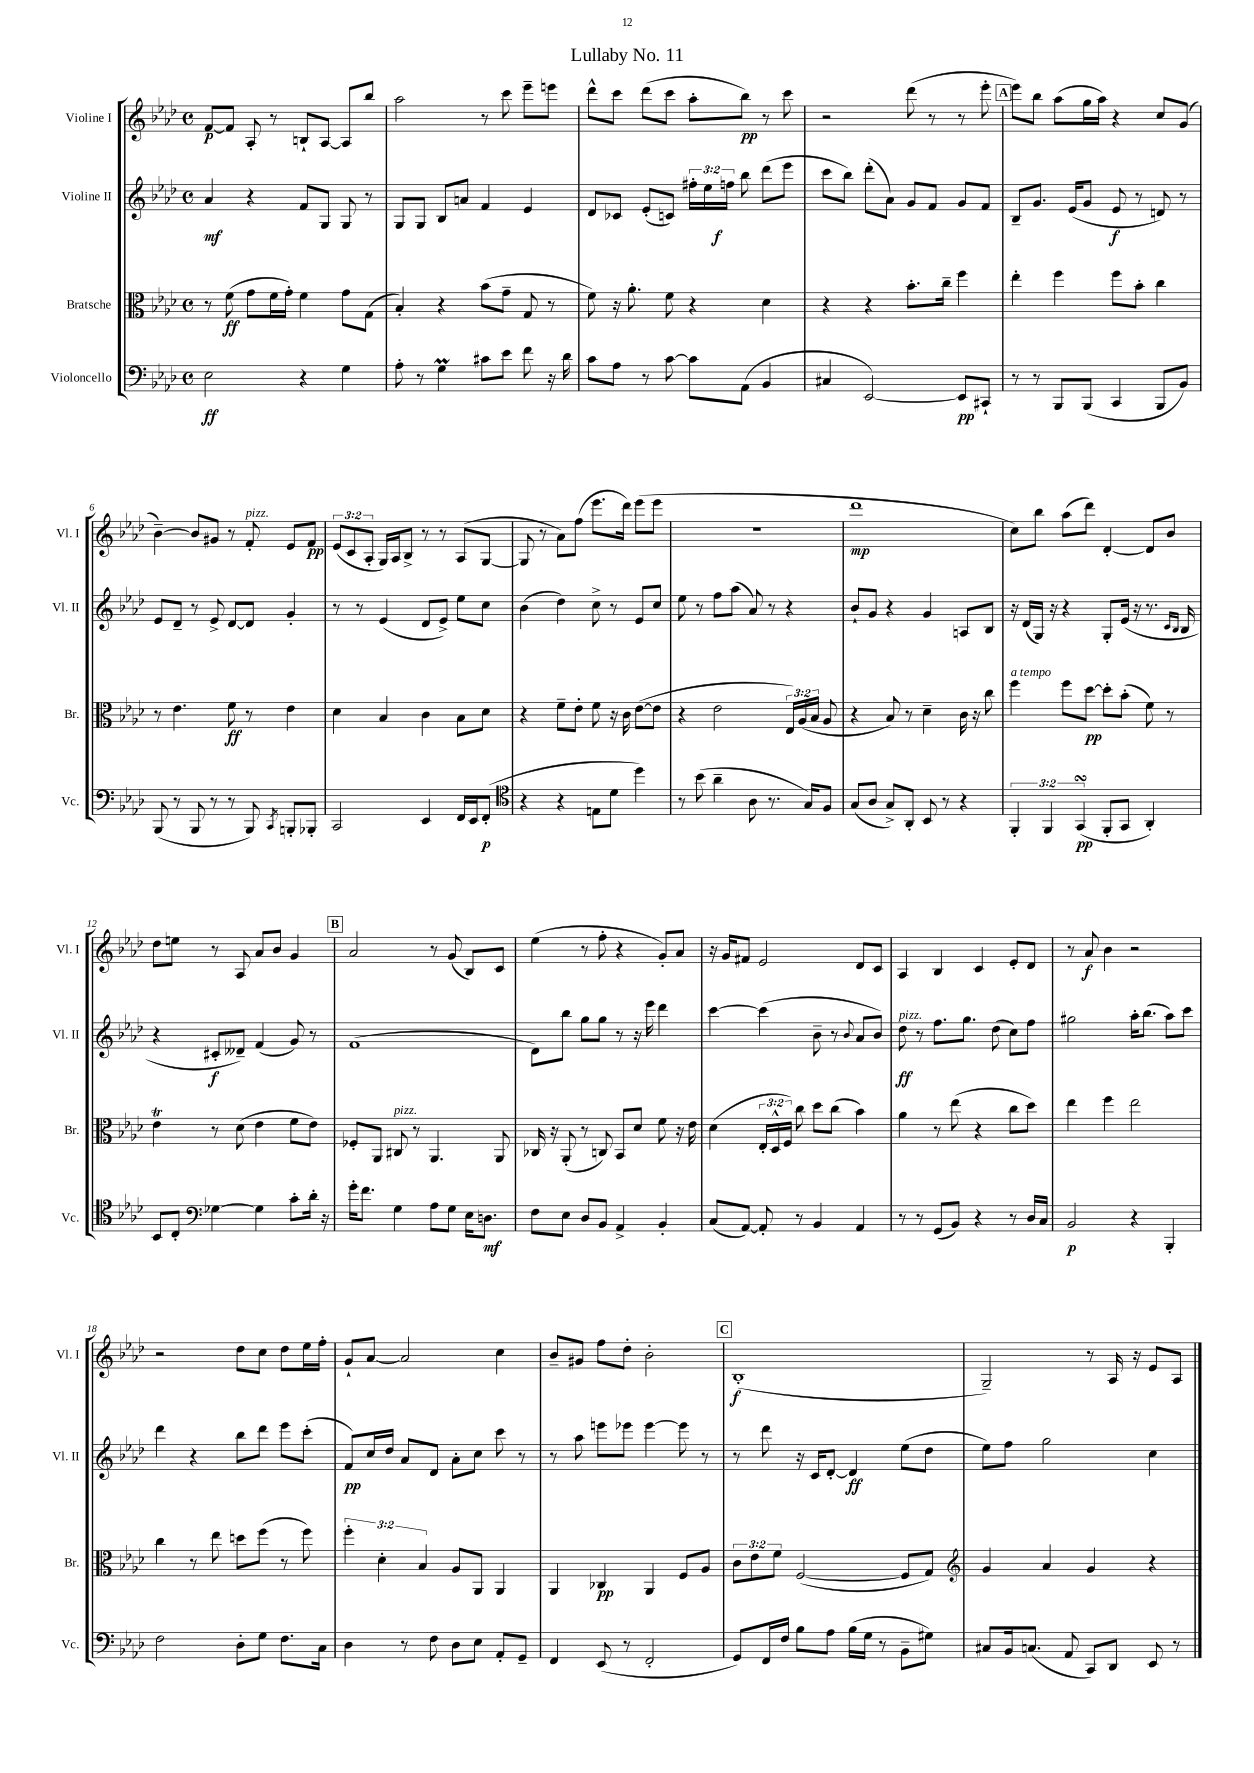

**kern	**kern	**kern	**kern
*staff4	*staff3	*staff2	*staff1
*clefF4	*clefC3	*clefG2	*clefG2
*k[b-e-a-d-]	*k[b-e-a-d-]	*k[b-e-a-d-]	*k[b-e-a-d-]
*M4/4	*M4/4	*M4/4	*M4/4
*met(c)	*met(c)	*met(c)	*met(c)
2E-	8r	4a-	[8f
.	(8f	.	8f]
.	8g	4r	8A-'
.	16f	.	8r
.	16g')	.	.
4r	4f	8f	8B`
.	.	8G	[8A-
4G	8g	8G	8A-]
.	(8G	8r	8bb-
=	=	=	=
8A-'	4B-')	8G	2aa-
8r	.	8G	.
4G	4r	8B-	.
.	.	8a	.
8c#	(8b-	4f	8r
8e-	8g~	.	8ccc
8f	8G	4e-	8eee-~
16r	8r	.	8eee
16d-	.	.	.
=	=	=	=
8c	8f)	8d-	8ddd-^^
8A-	16r	8c-	8ccc
.	8.a-'	.	.
8r	.	(8e-'	(8ddd-
[8c	8f	8c)	8ccc
8c]	4r	24ff#'	8aa-'
.	.	24ee-	.
.	.	24ff	.
(8AA-	.	8bb-	8bb-)
4BB-	4d-	(8ddd-	8r
.	.	8eee-	8ccc
=	=	=	=
4C#	4r	8ccc	2r
.	.	8bb-)	.
[2EE-)	4r	(8ddd-'	.
.	.	8a-)	.
.	8.b-'	8g	(8ddd-
.	.	8f	8r
.	16cc~	.	.
8EE-]	4ff	8g	8r
8CC#`	.	8f	8eee-'
=	=	=	=
8r	4ee-'	8B-~	8eee-)
8r	.	8.g	8bb-
8BBB-	4ff	.	(8aa-
.	.	(16e-	.
(8BBB-	.	8g	16gg
.	.	.	16aa-)
4CC	8ff	8e-	4r
.	8b-'	8r	.
8BBB-	4cc	8d)	8cc
8BB-)	.	8r	(8g
=	=	=	=
(8BBB-	8r	8e-	[4b-~)
8r	4.e-	8d-~	.
8BBB-	.	8r	8b-]
8r	.	8e-^	8g#
8r	8f	[8d-	8r
8BBB-)	8r	8d-]	8f'
8qCC	.	.	.
8BBB'	4e-	4g'	8e-
8BBB-'	.	.	8f
=	=	=	=
2CC	4d-	8r	(12e-
.	.	.	12c
.	.	8r	.
.	.	.	12A-'
.	4B-	(4e-	16G)
.	.	.	16A-
.	.	.	8B-^
4EE-	4c	8d-	8r
.	.	8e-^)	8r
16FF	8B-	8ee-	(8A-
16EE-	.	.	.
(8FF'	8d-	8cc	[8G
=	=	=	=
*clefC4	*	*	*
4r	4r	(4b-	8G]
.	.	.	8r
4r	8f~	4dd-)	8a-)
.	8e-'	.	(8ff
8E	8f	8cc^	8.eee-
8d-	16r	8r	.
.	16c	.	16ddd-)
4dd-)	([8e-	8e-	(8eee-
.	8e-]	8cc	8eee-
=	=	=	=
8r	4r	8ee-	1r
(8b-	.	8r	.
4a-~	2e-	8ff	.
.	.	(8aa-	.
8A-	.	8a-)	.
8.r	.	8r	.
.	24E-)	4r	.
.	(24A-	.	.
16G)	.	.	.
.	24B-	.	.
8F	8A-	.	.
=	=	=	=
(8G	4r	8b-`	1ddd-
8A-	.	8g	.
8G^)	8B-)	4r	.
8AA-'	8r	.	.
8BB-	4d-~	4g	.
8r	.	.	.
4r	16c	8A	.
.	16r	.	.
.	8cc	8B-	.
=	=	=	=
6FF'	4ff	16r	8cc)
.	.	(16d-	.
.	.	16G)	8bb-
6FF	.	.	.
.	.	16r	.
.	8ff	4r	(8aa-
(6GG	.	.	.
.	[8dd-	.	8ddd-)
8FF'	8dd-']	8G'	[4d-'
8GG	(8b-'	(16e-	.
.	.	16r	.
4AA-')	8f)	8.r	8d-]
.	8r	.	8b-
.	.	16qqc	.
.	.	16qqB-	.
.	.	16B-	.
=	=	=	=
8BB-	4e-	4r	8dd-
8C'	.	.	8ee
*clefF4	*	*	*
[4G-	8r	8c#'	8r
.	(8d-	8d--~)	8A-
4G-]	4e-	(4f	8a-
.	.	.	8b-
8c'	8f	8g)	4g
16d-'	8e-)	8r	.
16r	.	.	.
=	=	=	=
16g'	8F-'	(1f	2a-
8.f	.	.	.
.	8AA-	.	.
4G	8C#	.	.
.	8r	.	.
8A-	4.AA-	.	8r
8G	.	.	(8g
16E-	.	.	8B-)
8.D	.	.	.
.	8AA-	.	8c
=	=	=	=
8F	16C-	8d-)	(4ee-
.	16r	.	.
8E-	(8AA-'	8bb-	.
8D-	8r	8gg	8r
8BB-	8C)	8gg	8ff'
4AA-^	8BB-	8r	4r
.	8d-	16r	.
.	.	16eee-	.
4BB-'	8f	4ddd-	8g')
.	16r	.	8a-
.	16e-	.	.
=	=	=	=
(8C	(4d-	[4ccc	16r
.	.	.	16g
[8AA-)	.	.	8f#
8AA-']	24E-'	(4ccc]	2e-
.	24D-^^	.	.
.	24F)	.	.
8r	8cc	.	.
4BB-	8dd-	8b-~	.
.	(8cc	8r	.
.	.	8qqb-	.
4AA-	4b-)	8a-	8d-
.	.	8b-)	8c
=	=	=	=
8r	4a-	8dd-	4A-
8r	.	8r	.
(8GG	8r	8.ff	4B-
8BB-)	(8ee-	.	.
.	.	8.gg	.
4r	4r	.	4c
.	.	(8dd-	.
8r	8cc	8cc)	8e-'
16D-	8dd-)	8ff	8d-
16C	.	.	.
=	=	=	=
2BB-	4ee-	2gg#	8r
.	.	.	8a-
.	4ff	.	4b-
4r	2ee-	16aa-'	2r
.	.	(8.bb-	.
4BBB-'	.	8aa-)	.
.	.	8ccc	.
=	=	=	=
2F	4cc	4ddd-	2r
.	8r	4r	.
.	8ee-	.	.
8D-'	8dd	8bb-	8dd-
8G	(8ff	8ddd-	8cc
8.F	8r	8eee-	8dd-
.	8ff)	(8ccc'	16ee-
16C	.	.	16ff'
=	=	=	=
4D-	6ff'	8f)	8g`
.	.	16cc	[8a-
.	6d-'	.	.
.	.	16dd-	.
8r	.	8a-	2a-]
.	6B-	.	.
8F	.	8d-	.
8D-	8A-	8a-'	.
8E-	8AA-	8cc	.
8AA-'	4AA-	8ccc	4cc
8GG~	.	8r	.
=	=	=	=
4FF	4AA-	8r	8b-~
.	.	8aa-	8g#
(8EE-	4C-	8eee	8ff
8r	.	8eee-	8dd-'
2FF'	4AA-	[4eee-	2b-'
.	8F	8eee-]	.
.	8A-	8r	.
=	=	=	=
8GG)	12c	8r	(1B-'
.	12e-	.	.
16FF	.	8ddd-	.
.	12f	.	.
16F	.	.	.
8B-	([2F	16r	.
.	.	16c	.
8A-	.	[8d-'	.
(16B-	.	4d-]	.
16G	.	.	.
8r	.	.	.
8BB-~	8F]	(8ee-	.
8G#)	8G)	8dd-	.
=	=	=	=
*	*clefG2	*	*
8C#	4g	8ee-)	2G~)
16BB-	.	8ff	.
(8.C	.	.	.
.	4a-	2gg	.
8AA-	.	.	.
8CC)	4g	.	8r
8DD-	.	.	16A-
.	.	.	16r
8EE-	4r	4cc	8e-
8r	.	.	8A-
==	==	==	==
*-	*-	*-	*-
